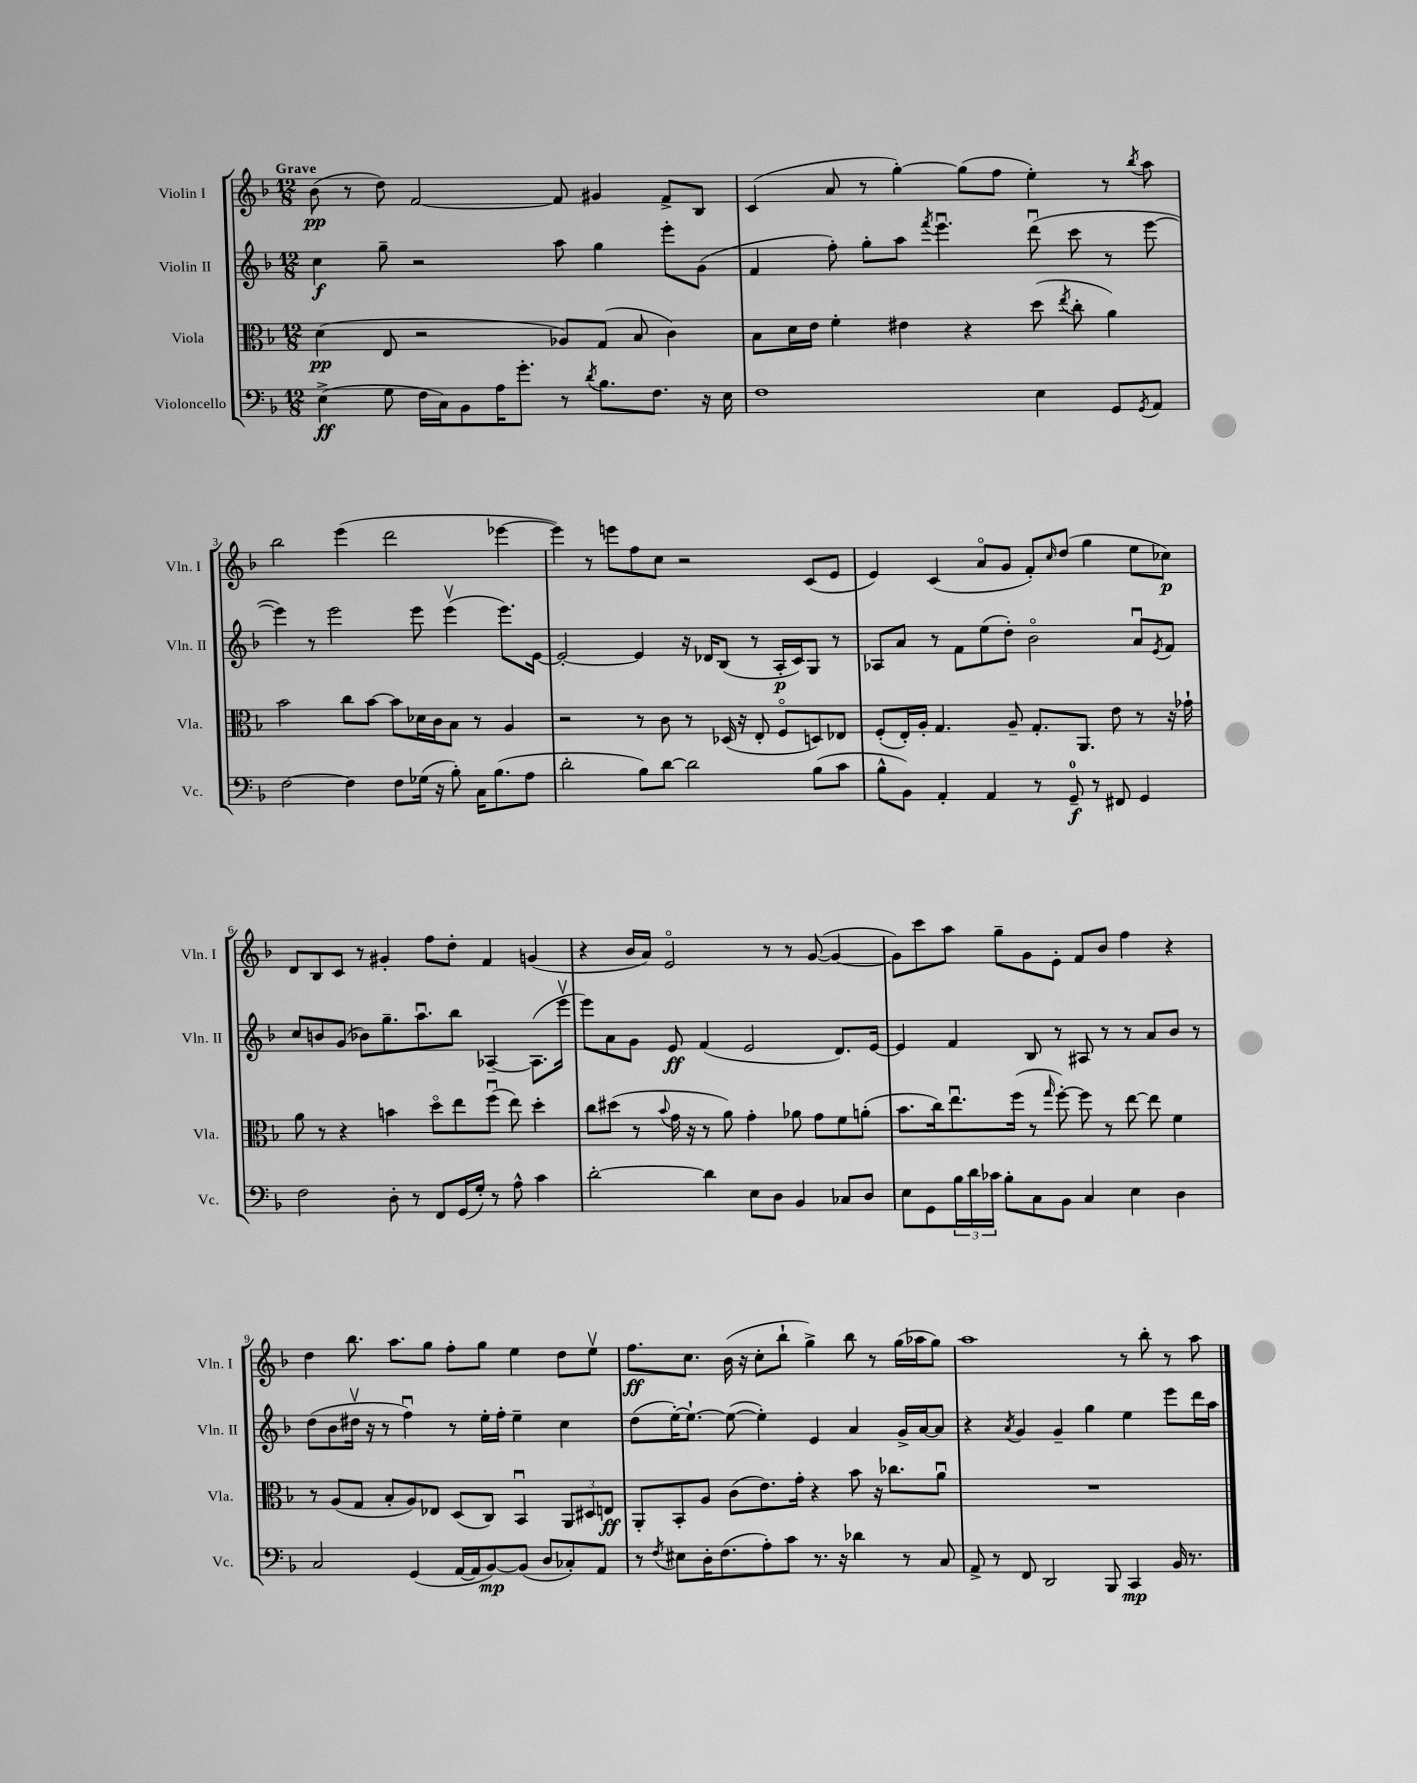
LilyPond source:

<<
\new StaffGroup <<
\new Staff = "s0" \with { instrumentName = "Violin I" shortInstrumentName = "Vln. I" } {
    \clef treble \key f \major \numericTimeSignature \time 12/8 \tempo "Grave"
    bes'8\pp( r8 d''8) f'2~ f'8 gis'4 f'8-> bes8 |
    c'4( a'8 r8 g''4~-.) g''8( f''8 e''4-.) r8 \acciaccatura { bes''8 } a''8 |
    bes''2 e'''4( d'''2 ees'''4~ |
    ees'''4) r8 e'''8 f''8 c''8 r2 c'8( e'8 |
    e'4) c'4( a'8\flageolet g'8 f'8-.) \grace { c''16 } d''8( g''4 e''8 ces''8\p) |
    d'8 bes8 c'8 r8 gis'4-. f''8 d''8-. f'4 g'4( |
    r4 bes'16 a'16) e'2\flageolet r8 r8 g'8~( g'4~ |
    g'8) c'''8 a''8 g''8-- g'8 e'8-. f'8 bes'8 f''4 r4 |
    d''4 bes''8. a''8. g''8 f''8-. g''8 e''4 d''8 e''8\upbow |
    f''8.\ff c''8. bes'16( r16 c''8-. bes''8-! g''4->) bes''8 r8 g''16( aes''16 g''8) |
    a''1 r8 bes''8-. r8 a''8 \bar "|." |
}
\new Staff = "s1" \with { instrumentName = "Violin II" shortInstrumentName = "Vln. II" } {
    \clef treble \key f \major \numericTimeSignature \time 12/8
    c''4\f g''8-- r2 a''8 g''4 e'''8-. g'8( |
    f'4 f''8-.) g''8-. a''8 \acciaccatura { f'''8 } e'''4.\downbow d'''8\downbow( c'''8 r8 e'''8~ |
    e'''4) r8 e'''2 e'''8 e'''4\upbow( e'''8.) e'16~ |
    e'2~-. e'4 r16 des'16 bes8( r8 a16-.\p c'16) g8 r8 |
    aes8 a'8 r8 f'8 e''8( d''8-.) bes'2\flageolet a'8\downbow \acciaccatura { e'8 } f'8 |
    c''8 b'8 g'8( bes'8) g''8.-- a''8.\downbow bes''8 aes4~-- aes8.( e'''16\upbow |
    e'''8) a'8 g'8 e'8\ff f'4( e'2 d'8.) e'16~ |
    e'4 f'4 bes8 r8 ais8 r8 r8 a'8 bes'8 r8 |
    d''8( bes'8 dis''16\upbow r16 r8 f''4\downbow) r8 e''16-. f''16-. e''4-- c''4 |
    d''8( e''16~-.) e''8.~-! e''8~( e''4-.) e'4 a'4 g'16-> a'16~ a'8 |
    r4 \acciaccatura { a'8 } g'4 g'4-- g''4 e''4 e'''8 d'''16 a''16 \bar "|." |
}
\new Staff = "s2" \with { instrumentName = "Viola" shortInstrumentName = "Vla." } {
    \clef alto \key f \major \numericTimeSignature \time 12/8
    d'4\pp( e8 r2 aes8) g8( bes8 c'4) |
    bes8 d'16 e'16 f'4-. eis'4 r4 d''8( \acciaccatura { e''8 } c''8-. a'4) |
    bes'2 c''8 bes'8~ bes'8 des'16 c'16 bes8 r8 a4 |
    r2 r8 c'8 r8 des16( r16 e8-. f8\flageolet d8) ees8 |
    f8-.( e16-.) a16-. g4. a8-- g8.-. a,8. e'8 r8 r16 ges'16-! |
    a'8 r8 r4 b'4 d''8\flageolet e''8 f''8\downbow( e''8) d''4-. |
    c''8 dis''8( r8 \appoggiatura { bes'8 } g'16 r16 r8 a'8) g'4-. aes'8 g'8 f'8 a'8-.( |
    bes'8. c''16) e''8.\downbow f''16( r8 \grace { g''16 } f''8~-.) f''8 r8 e''8~ e''8 f'4 |
    r8 a8( g8 bes8-. a8) ees8 d8( c8) bes,4\downbow \tuplet 3/2 { a,8 dis8 e8\ff } |
    a,8-. bes,8-. a8 c'8( e'8.) g'16-. r4 bes'8 r16 ces''8. a'8\downbow |
    R1. \bar "|." |
}
\new Staff = "s3" \with { instrumentName = "Violoncello" shortInstrumentName = "Vc." } {
    \clef bass \key f \major \numericTimeSignature \time 12/8
    e4->\ff( g8 f16 c16) bes,8 a16 g'8.-. r8 \acciaccatura { d'8 } bes8. f8. r16 e16 |
    f1 e4 g,8 \acciaccatura { g,8 } a,8 |
    f2~ f4 f8 ges16( r16 bes8-.) c16 bes8.( a8 |
    d'2-. bes8) d'8~ d'2 bes8( c'8 |
    bes8-^ bes,8) a,4-. a,4 r8 g,8-0--\f r8 fis,8 g,4 |
    f2 d8-. r8 f,8 g,16( g16-.) r8 a8-^ c'4 |
    d'2~-. d'4 e8 d8 bes,4 ces8 d8 |
    e8 g,8 \tuplet 3/2 { bes16 d'16 ces'16 } bes8-. c8 bes,8 c4 e4 d4 |
    c2 g,4( a,16~ a,16 bes,8~\mp) bes,8( d8 ces8-.) a,8 |
    r8 \acciaccatura { f8 } eis8 d16-. f8.( a8-.) c'8 r8. r16 des'4 r8 c8 |
    a,8-> r8 f,8 d,2 bes,,8 c,4\mp bes,16 r8. \bar "|." |
}
>>
>>
